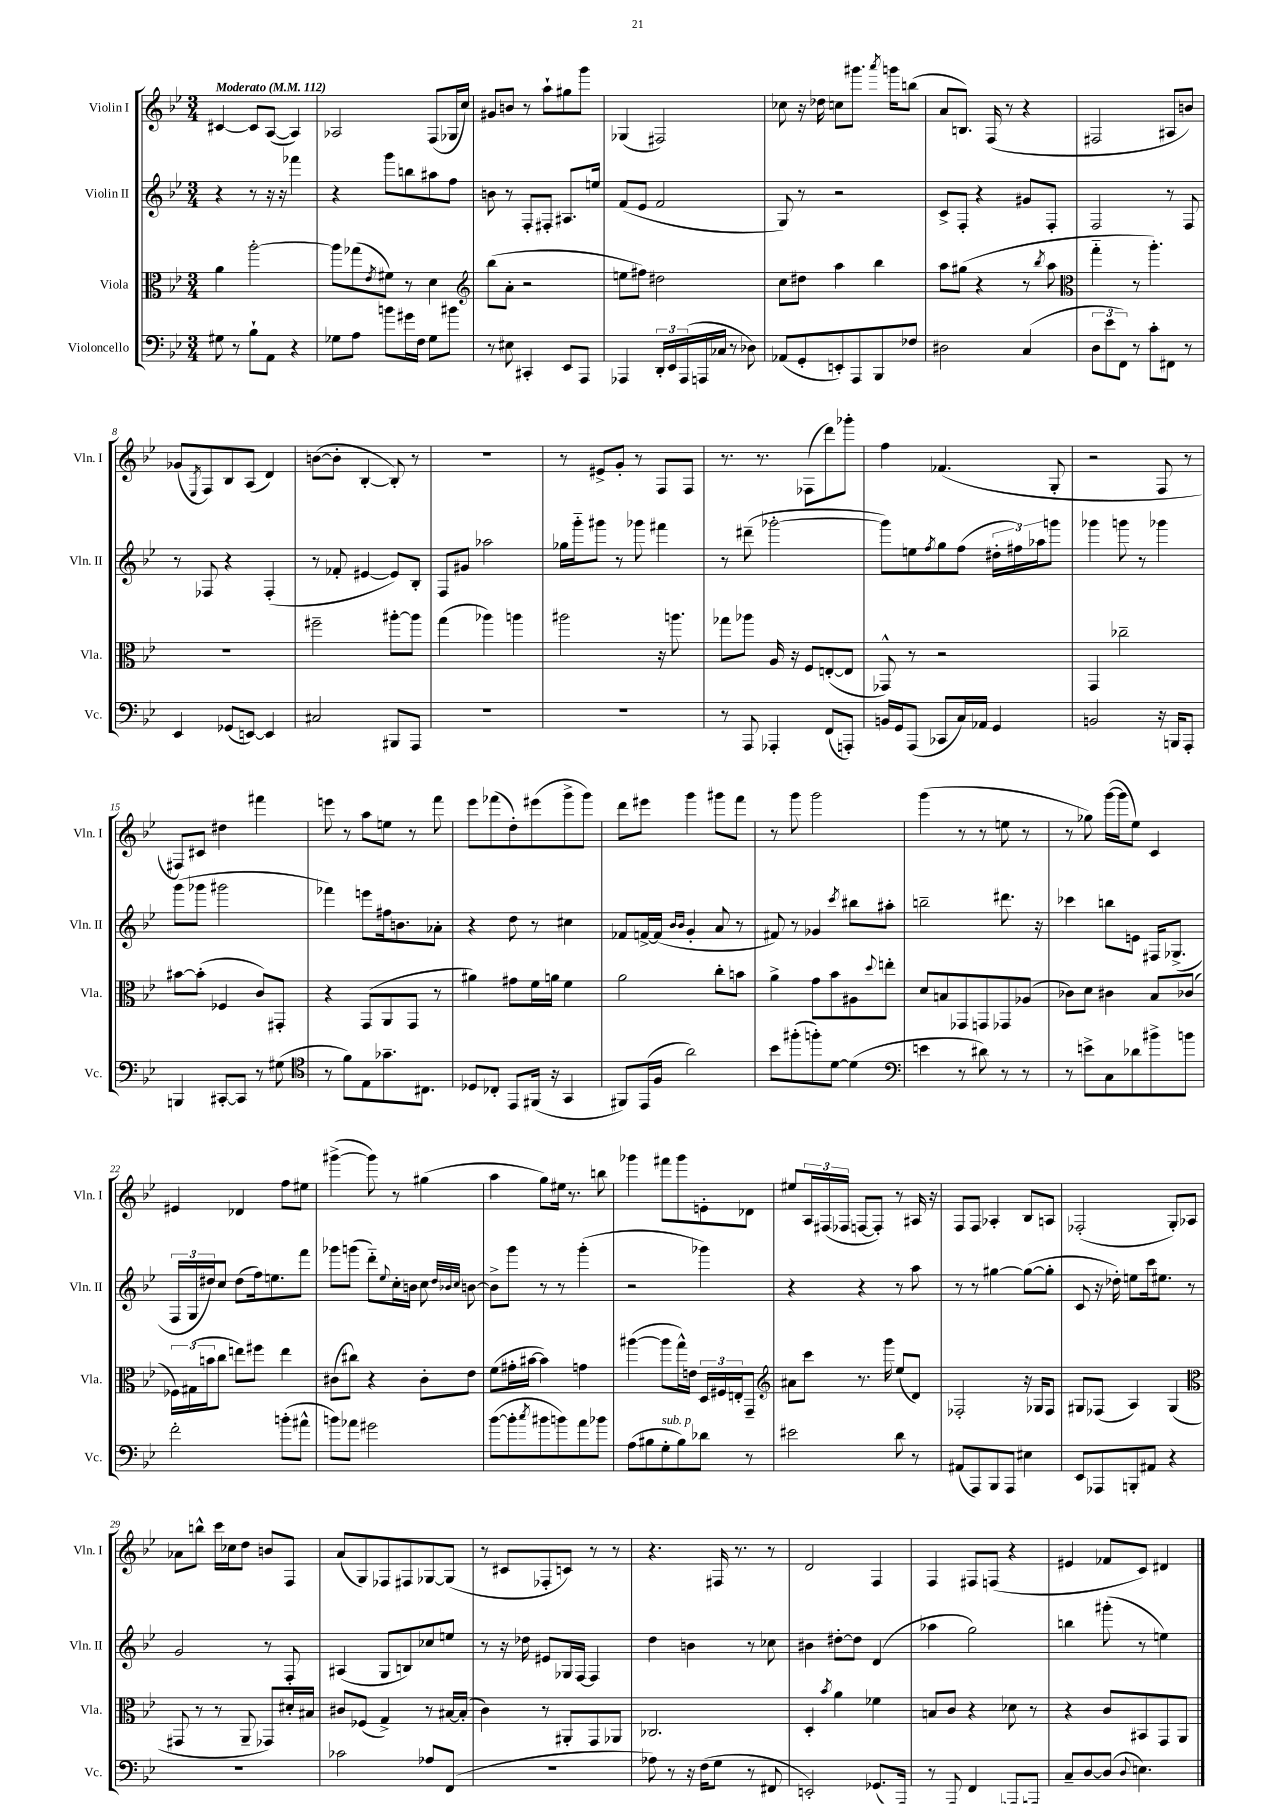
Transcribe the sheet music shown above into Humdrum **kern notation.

**kern	**kern	**kern	**kern
*staff4	*staff3	*staff2	*staff1
*clefF4	*clefC3	*clefG2	*clefG2
*k[b-e-]	*k[b-e-]	*k[b-e-]	*k[b-e-]
*M3/4	*M3/4	*M3/4	*M3/4
*MM112	*MM112	*MM112	*MM112
8G#	4a	4r	[4c#
8r	.	.	.
8B-`	[2aa'	8r	8c#]
8AA	.	16r	([8A
.	.	16r	.
4r	.	4fff-	4A])
=	=	=	=
8G-	8aa]	4r	2A-
8A	(8gg-	.	.
.	8qe-	.	.
8b	8f#)	8ggg	.
16g#	8r	8bb	.
16F	.	.	.
8G-	4d	8aa#	(8F
8b#	.	8ff	16G-
.	.	.	16cc)
=	=	=	=
*	*clefG2	*	*
8r	(8bb-	8b	8g#
8E#	8a'	8r	8b
4CC#'	2r	8F'	8r
.	.	8F#'	8aa`
8EE-	.	8.A#	8gg#
8AAA	.	.	8ggg
.	.	16ee	.
=	=	=	=
4AAA-	8ee	(8f	(4G-
.	8ff#)	8e-	.
24DD'	2dd#	2f	2F#)
24EE-	.	.	.
(24AAA-	.	.	.
16AAA	.	.	.
16C-	.	.	.
8r	.	.	.
8D-)	.	.	.
=	=	=	=
(8AA-	8cc	8G)	8cc-
8GG'	8dd#	8r	16r
.	.	.	16dd-
8EE')	4aa	2r	8cc
8AAA	.	.	8.ggg#
8BBB-	4bb-	.	.
.	.	.	8qaaa
.	.	.	16ggg
8F-	.	.	(8bb
=	=	=	=
2D#	8aa	8c^	8a
.	(8gg#	8F'	8.B)
.	4r	4r	.
.	.	.	(16F
.	.	.	8r
(4C	8r	8g#	4r
.	8qbb-	.	.
.	8aa	8F'	.
=	=	=	=
*	*clefC3	*	*
12D	4gg'~	2F	2F#
12e-	.	.	.
12FF)	.	.	.
8r	8r	.	.
8c'	4.aa')	.	.
8FF#	.	8r	8A#
8r	.	8F	8b)
=	=	=	=
4EE-	2.r	8r	(8g-
.	.	.	8qE-
.	.	8F-	8F)
(8GG-	.	4r	8B-
[8EE)	.	.	(8A
4EE]	.	(4F-'	4d)
=	=	=	=
2C#	2ff#~	8r	([8b
.	.	8f-'	8b']
.	.	[4e#	[4B-'
8BBB#	[8aa#'	8e#])	8B-'])
8AAA	8aa#]	8B-'	8r
=	=	=	=
2.r	(4gg	8F	2.r
.	.	8g#	.
.	4aa-)	2aa-	.
.	4aa	.	.
=	=	=	=
2.r	2aa#	16gg-	8r
.	.	16ggg'~	.
.	.	8ggg#	8e#^
.	.	8r	8g'
.	.	8ggg-	8r
.	16r	4fff#	8F
.	8.aa	.	.
.	.	.	8F
=	=	=	=
8r	8gg-	8r	8.r
8AAA	8aa-	(8ddd#~	.
.	.	.	8.r
4AAA-'	16A	[2ggg-'	.
.	16r	.	.
.	8F	.	(8F-
(8FF	([8E'	.	8ddd)
8AAA')	8E]	.	8ggg-'
=	=	=	=
16BB	8GG-^^)	8ggg-])	4ff
16GG	.	.	.
(8AAA	8r	8ee	.
.	.	8qff	.
8CC-	2r	8gg	(4.f-
16C)	.	(8ff	.
16AA-	.	.	.
4GG	.	24dd#'	.
.	.	24ff#)	.
.	.	24aa-	.
.	.	8ggg	8G'
=	=	=	=
2BB	4GG	4ggg-	2r
.	2cc-~	8ggg	.
.	.	8r	.
16r	.	4ggg-	8F
16BBB	.	.	.
8AAA'	.	.	8r
=	=	=	=
4BBB	[8b#	(8ggg	8F#)
.	(8b#']	8ggg-	8c#
[8CC#'	4F-	2ggg#	4dd#
8CC#]	.	.	.
8r	8c)	.	4fff#
(8G#	8GG#'	.	.
=	=	=	=
*clefC4	*	*	*
8r	4r	4fff-)	8eee
8f)	.	.	8r
8E-	(8GG	8eee	8aa
8.g-~	8AA	16ff#	8ee
.	.	8.b	.
.	8GG	.	8r
8.C#	.	.	.
.	8r	8a-'	8fff
=	=	=	=
8D-	4a#)	4r	8eee-
8C-'	.	.	(8fff-
8EE-	8g#	8dd	8dd')
(16FF#	16f	8r	(8eee#
16r	16a	.	.
4GG	4f	4cc#	8ggg^
.	.	.	8ggg)
=	=	=	=
8FF#)	2a	8f-	8ddd
(16EE-	.	[16f^	8eee#
16F	.	(16f]	.
.	.	16qqb-	.
.	.	16qqb-	.
2a)	.	4g'	4ggg
.	8cc'	8a	8ggg#
.	8b	8r	8fff
=	=	=	=
8b-	4a^	8f#)	8r
(8ff#'	.	8r	8ggg
8ff')	8g	4g-	2ggg
[8d	8b-	.	.
.	.	8qccc	.
(4d]	8A#	8bb#	.
.	8qqdd	.	.
.	8ee'	8aa#'	.
=	=	=	=
*clefF4	*	*	*
4e	8d	2bb~	(4ggg
.	8B	.	.
8r	8GG-	.	8r
8d#)	8GG	.	8r
8r	8GG-	8.ddd#	8ee
8r	(8A-	.	8r
.	.	16r	.
=	=	=	=
8r	8c-)	4ccc-	8r
8e^	8d	.	8gg-)
8C	4c#	8bb	([16ggg
.	.	.	16ggg]
8d-	.	8e	8ee-)
8b#^	8B-	16F#	4c
.	.	(8.G-^	.
8b	(8c-	.	.
=	=	=	=
2f'	24F-)	24F	4e#
.	(24G#	24G	.
.	24b	24dd#)	.
.	8cc	8cc	.
.	8ee)	(8dd#	4d-
.	8ff#	16ff)	.
.	.	8.ee	.
(8b'	4ee	.	8ff
8a#^^	.	8fff	8ee#
=	=	=	=
8b)	(8c#	8ggg-	([4ggg#^
8a-	8cc#)	(8ggg	.
2g#	4r	8ddd'~)	8ggg#])
.	.	8qqee-	.
.	.	16cc'	8r
.	.	16b	.
.	8c#'	8cc	(4gg#
.	.	32qqdd	.
.	.	32qqb-	.
.	.	32qqcc	.
.	8e-	[8b	.
=	=	=	=
([8b-	(8f	8b^]	4aa
8b-']	16g#'	8ggg	.
.	[16b#	.	.
8qcc	.	.	.
8b#	4b#])	8r	8gg)
8b)	.	8r	16ee#
.	.	.	8.r
8a	4g	(4ggg'	.
8b-	.	.	8bb
=	=	=	=
(8A	([4aa#	2r	4ggg-
8B#	.	.	.
8G'	8aa#]	.	8fff#
8B#)	16gg^^)	.	8ggg-
.	16e	.	.
8d-	24D	4ggg-)	8e'
.	24F#	.	.
.	24E'	.	.
8r	8GG~	.	8d-
=	=	=	=
*	*clefG2	*	*
2e#	8a#	4r	8ee#
.	8ccc	.	24A
.	.	.	(24F#
.	.	.	24F-
.	8.r	4r	[8F
.	.	.	8F'])
.	16ggg	.	.
8d	(8ee-	8r	8r
8r	8d)	8aa	16A#
.	.	.	16r
=	=	=	=
(8AA#	2F-'	8r	8F
8AAA)	.	8r	8F
8BBB-	.	[4gg#	4A-'
8AAA	.	.	.
4E#	16r	(8gg#_	8B-
.	16G-	.	.
.	8F-	8gg#']	8A
=	=	=	=
8EE-	8G#	8c	(2F-'
8AAA-	(8F-	16r	.
.	.	16dd-')	.
8BBB'	4A)	8ee	.
8AA#	.	16ccc	.
.	.	8.ee#	.
4r	(4G#	.	8G')
.	.	8r	8A-
=	=	=	=
*	*clefC3	*	*
2.r	8GG#	2g	8a-
.	8r	.	8bb^^
.	8r	.	16ccc
.	.	.	16cc-
.	8AA~	.	8dd
.	8GG-)	8r	8b
.	16d#'	8F'	8F
.	16B#	.	.
=	=	=	=
2c-	8c#	(4A#	(8a
.	(8F-	.	8G)
.	4G^)	8G	8F-
.	.	8B)	8F#
8A-	8r	8cc-	[8G-
(8FF	[16B#	8ee	(8G-]
.	(16B#']	.	.
=	=	=	=
2.r	4c)	8r	8r
.	.	16r	8c#
.	.	16dd-	.
.	8r	8e#	8F-'
.	8AA#'	16G-	8c)
.	.	[16F	.
.	8GG	4F]	8r
.	8AA-	.	8r
=	=	=	=
8A-)	2.C-	4dd	4.r
8r	.	.	.
16r	.	4b	.
(16F	.	.	.
8G	.	.	16F#
.	.	.	8.r
8r	.	8r	.
8FF#	.	8cc-	8r
=	=	=	=
2EE')	4D'	4b#	2d
.	8qb-	.	.
.	4a	[8dd#'	.
.	.	8dd#]	.
(8.GG-	4f-	(4d	4F
16AAA)	.	.	.
=	=	=	=
8r	8B	4aa-	4F
8AAA	8c	.	.
4FF	4r	2gg)	8F#
.	.	.	(8F
8AAA-'~	8d-	.	4r
8AAA	8r	.	.
=	=	=	=
8C~	4r	4bb	4e#
[8D	.	.	.
(8D]	8c	(8ggg#'	8f-
8qqD	.	.	.
4.E)	8BB#	8r	8c)
.	8GG	4ee)	4d#
.	8AA	.	.
==	==	==	==
*-	*-	*-	*-
